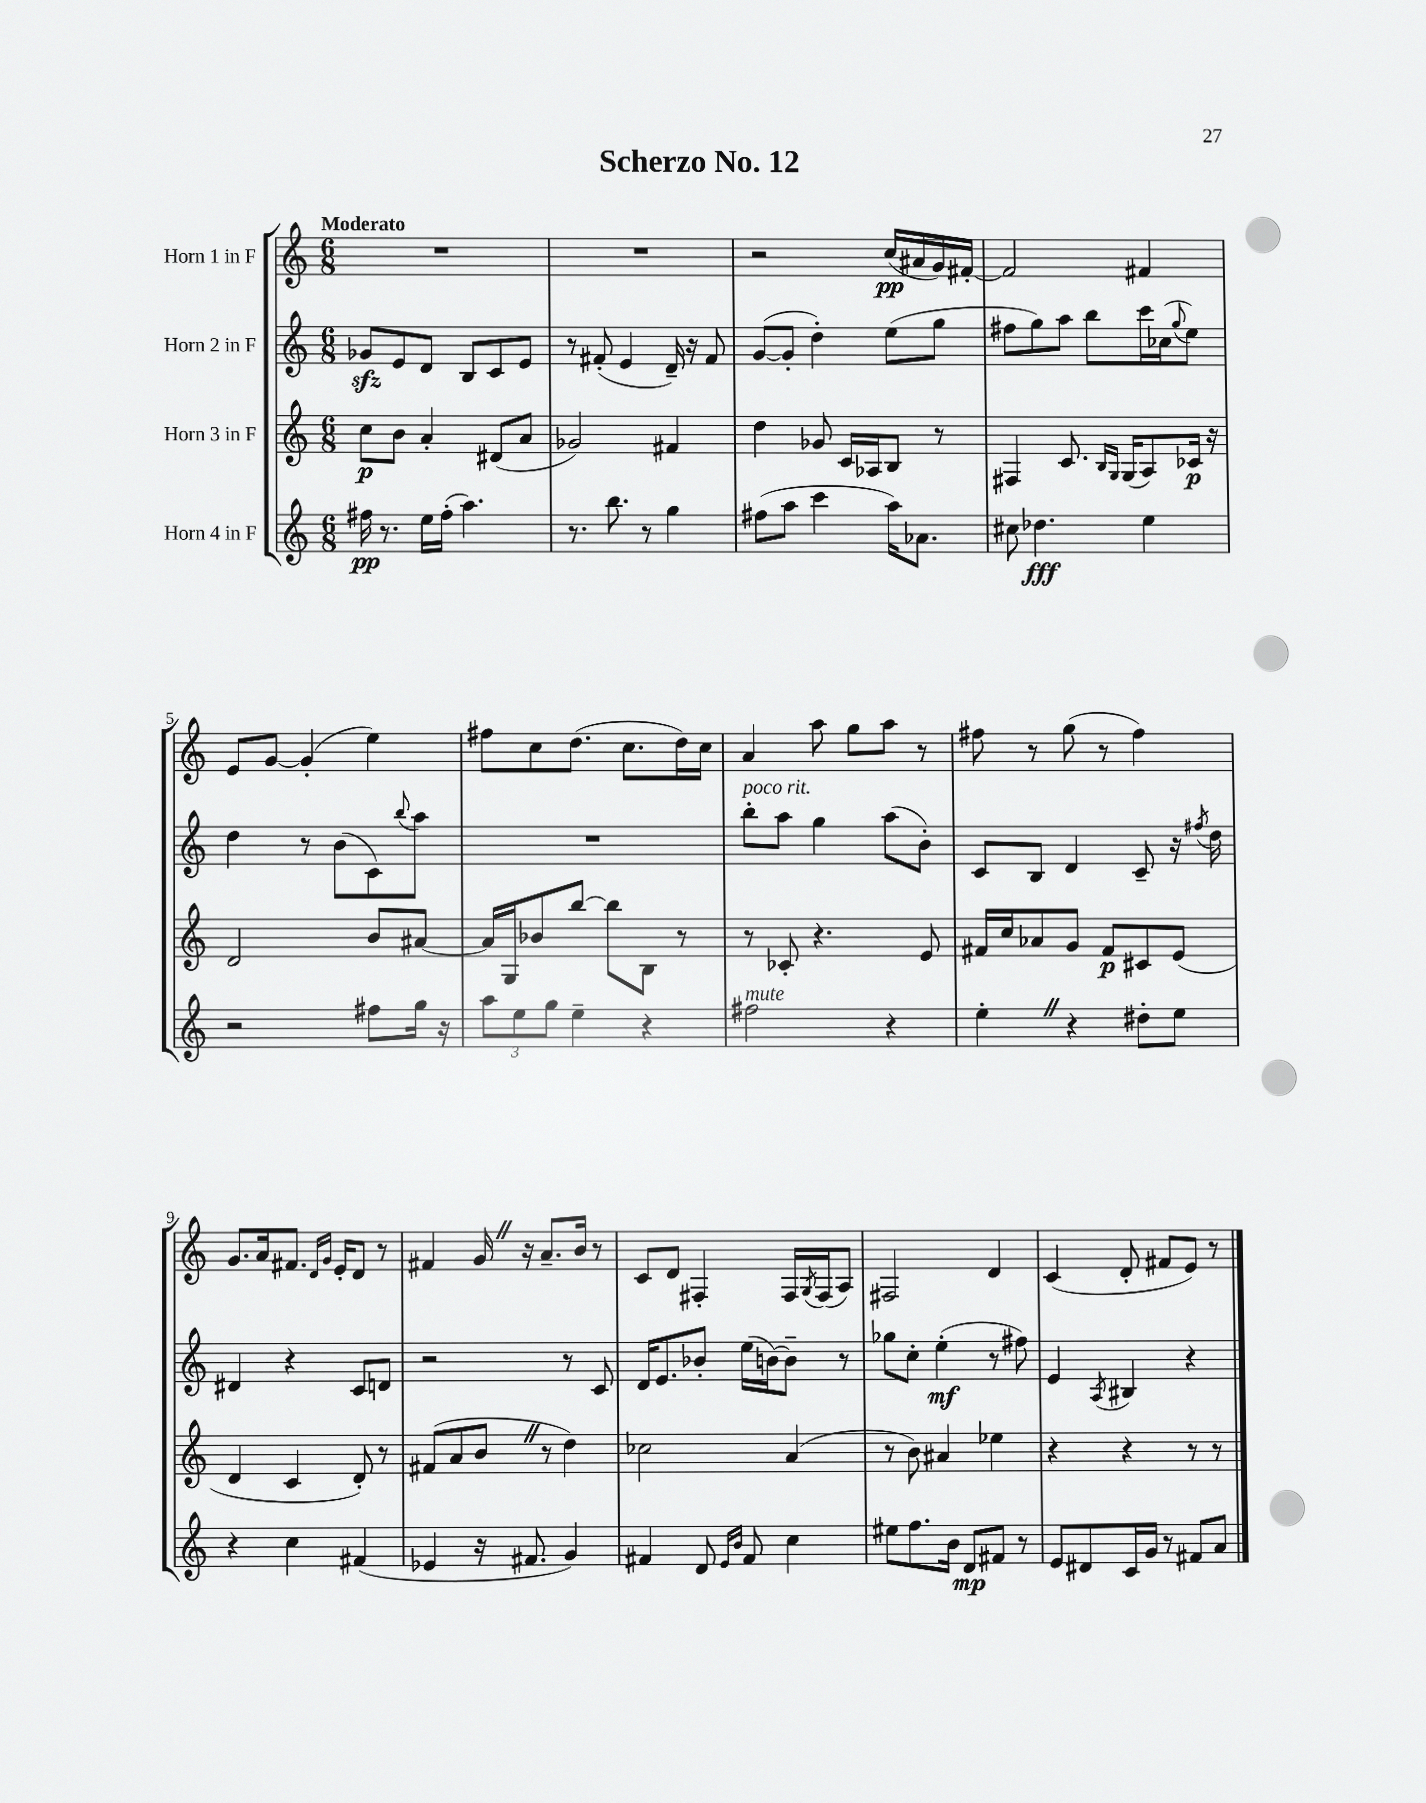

**kern	**kern	**kern	**kern
*staff4	*staff3	*staff2	*staff1
*clefG2	*clefG2	*clefG2	*clefG2
*k[]	*k[]	*k[]	*k[]
*M6/8	*M6/8	*M6/8	*M6/8
16ff#	8cc	8g-	2.r
8.r	.	.	.
.	8b	8e	.
16ee	4a'	8d	.
(16ff#'	.	.	.
4.aa)	.	8B	.
.	(8d#	8c	.
.	8a	8e	.
=	=	=	=
8.r	2g-)	8r	2.r
.	.	(8f#'	.
8.bb	.	.	.
.	.	4e	.
8r	.	.	.
4gg	4f#	16d~)	.
.	.	16r	.
.	.	8f#	.
=	=	=	=
(8ff#	4dd	([8g	2r
8aa	.	8g']	.
4ccc	8g-	4dd')	.
.	16c	.	.
.	16A-	.	.
16aa)	8B	(8ee	(16cc
8.a-	.	.	16a#
.	8r	8gg	16g)
.	.	.	[16f#'
=	=	=	=
8cc#	4F#	8ff#	2f#]
4.dd-	.	8gg)	.
.	8.c	8aa	.
.	.	8bb	.
.	16qqB	.	.
.	16qqG	.	.
.	(16G	.	.
4ee	8A)	16ccc	4f#
.	.	(16cc-	.
.	.	8qqgg	.
.	16c-	8ee)	.
.	16r	.	.
=	=	=	=
2r	2d	4dd	8e
.	.	.	[8g
.	.	8r	(4g']
.	.	(8b	.
8ff#	8b	8c)	4ee)
.	.	8qqbb	.
16gg	[8a#	8aa	.
16r	.	.	.
=	=	=	=
12aa	16a#]	2.r	8ff#
.	16G	.	.
12ee	.	.	.
.	8b-	.	8cc
12gg	.	.	.
4ee~	[8bb	.	(8.dd
.	8bb]	.	.
.	.	.	8.cc
4r	8B	.	.
.	8r	.	16dd)
.	.	.	16cc
=	=	=	=
2ff#	8r	8bb'	4a
.	8c-'	8aa	.
.	4.r	4gg	8aa
.	.	.	8gg
4r	.	(8aa	8aa
.	8e	8b')	8r
=	=	=	=
4ee'	16f#	8c	8ff#
.	16cc	.	.
.	8a-	8B	8r
4r	8g	4d	(8gg
.	8f#	.	8r
8dd#'	8c#	8c~	4ff#)
8ee	(8e	16r	.
.	.	8qff#	.
.	.	16dd	.
=	=	=	=
4r	4d	4d#	8.g
.	.	.	16a
4cc	4c	4r	8.f#
.	.	.	16qqd
.	.	.	16qqg
.	.	.	16e'
(4f#	8d')	8c	8d
.	8r	8d	8r
=	=	=	=
4e-	(8f#	2r	4f#
.	8a	.	.
16r	8b	.	16g
8.f#	.	.	16r
.	8r	.	8.a~
4g)	4dd)	8r	.
.	.	.	16b
.	.	8c	8r
=	=	=	=
4f#	2cc-	16d	8c
.	.	8.e	.
.	.	.	8d
8d	.	8b-'	4F#'
16qqe	.	.	.
16qqb	.	.	.
8f#	.	(16ee	.
.	.	[16b)	.
4cc	(4a	8b~]	16F#
.	.	.	8qG
.	.	.	(16F#
.	.	8r	8A)
=	=	=	=
8ee#	8r	8gg-	2F#
8.ff	8b)	8cc'	.
.	4a#	(4ee'	.
16b	.	.	.
8d	.	.	.
8f#	4ee-	8r	4d
8r	.	8ff#)	.
=	=	=	=
8e	4r	4e	(4c
8d#	.	.	.
.	.	8qA	.
16c	4r	4B#	8d'
16g	.	.	.
8r	.	.	8f#
8f#	8r	4r	8e)
8a	8r	.	8r
==	==	==	==
*-	*-	*-	*-
